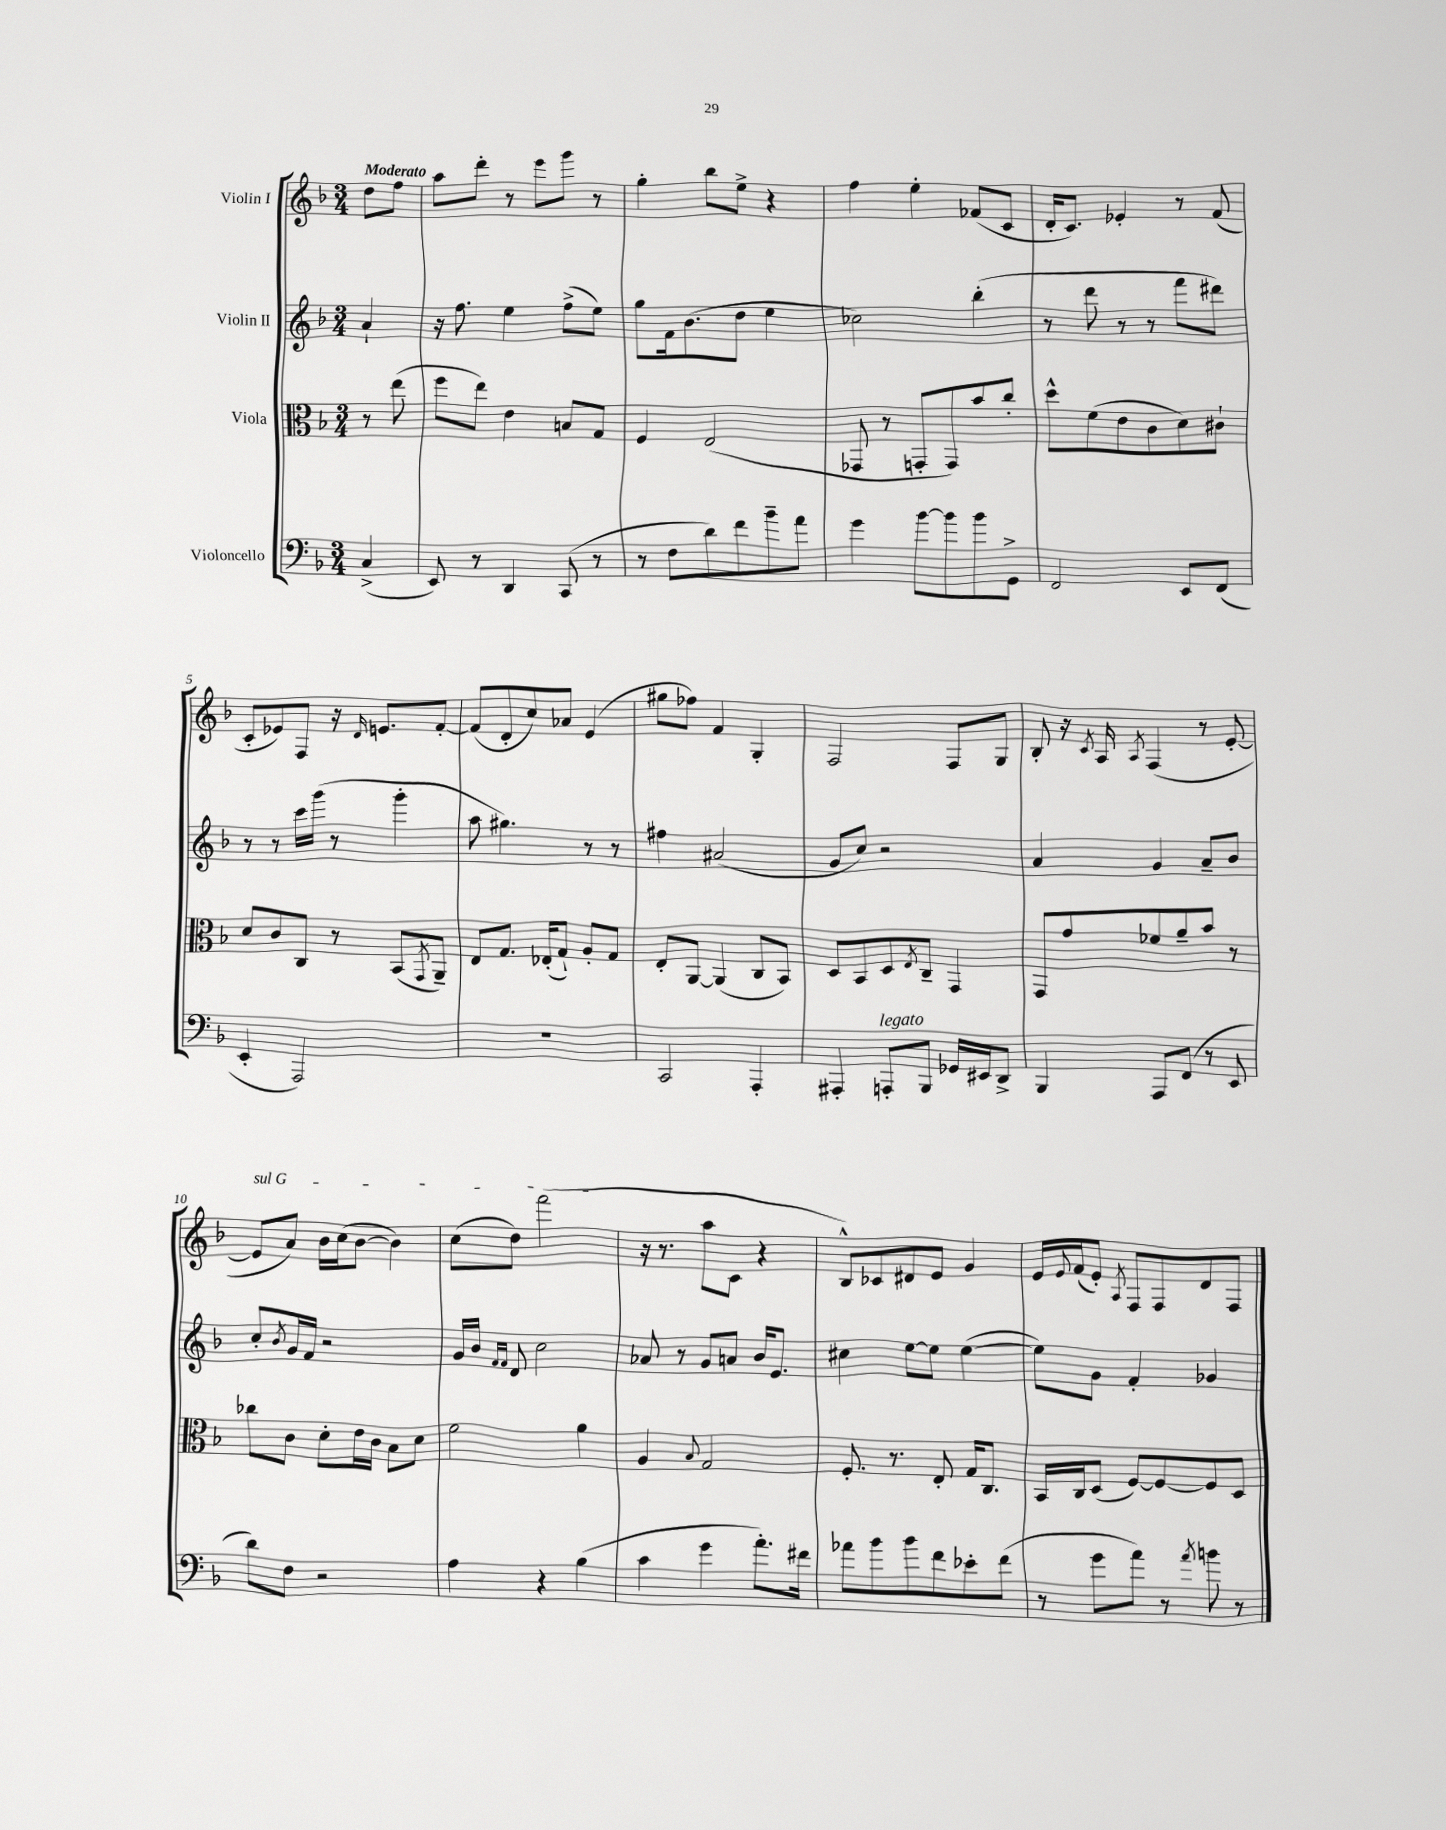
<<
\new StaffGroup <<
\new Staff = "s0" \with { instrumentName = "Violin I" } {
    \clef treble \key f \major \numericTimeSignature \time 3/4 \partial 4 \tempo "Moderato"
    d''8 f''8 |
    a''8 d'''8-. r8 e'''8 g'''8 r8 |
    g''4-. bes''8 e''8-> r4 |
    f''4 e''4-. fes'8( c'8 |
    d'16-. c'8.) ees'4-. r8 f'8( |
    c'8-. ees'8) f8 r16 \grace { d'16 } e'8. f'8~-. |
    f'8( d'8-. c''8) aes'8 e'4( |
    gis''8 fes''8) f'4 g4-. |
    f2 f8 g8 |
    bes8-. r16 \acciaccatura { c'8 } a16 \acciaccatura { a8 } f4( r8 e'8~-. |
    \once \override TextSpanner.bound-details.left.text = \markup { \italic "sul G" } e'8\startTextSpan a'8) bes'16 c''16( bes'8~ bes'4) |
    c''8( d''8) f'''2\stopTextSpan( |
    r16 r8. a''8 c'8 r4 |
    bes8-^) ces'8 dis'8 e'8 g'4 |
    e'16 \appoggiatura { e'8 } f'16( e'8-.) \acciaccatura { a8 } f8 f8 d'8 f8 \bar "|." |
}
\new Staff = "s1" \with { instrumentName = "Violin II" } {
    \clef treble \key f \major \numericTimeSignature \time 3/4 \partial 4
    a'4-! |
    r16 f''8. e''4 f''8->( e''8) |
    g''8 f'16 bes'8.( d''8 e''4 |
    ces''2) bes''4-.( |
    r8 d'''8 r8 r8 f'''8 dis'''8) |
    r8 r8 c'''16 g'''16( r8 g'''4-. |
    a''8 gis''4.) r8 r8 |
    fis''4 ais'2( |
    g'8 c''8) r2 |
    a'4 g'4 a'8-- bes'8 |
    c''8-. \acciaccatura { bes'8 } g'16 f'16 r2 |
    g'16 bes'16 \grace { f'16 f'16 } d'8 c''2 |
    aes'8 r8 g'8 a'8 bes'16 e'8. |
    cis''4 e''8~ e''8 e''4~( |
    e''8) g'8 f'4-. ges'4 \bar "|." |
}
\new Staff = "s2" \with { instrumentName = "Viola" } {
    \clef alto \key f \major \numericTimeSignature \time 3/4 \partial 4
    r8 e''8( |
    f''8 e''8) e'4 b8 g8 |
    f4 e2( |
    ges,8 r8 g,8-. g,8) bes'8 c''8-. |
    d''8-^ f'8( e'8 c'8 d'8) cis'8-! |
    d'8 c'8 c8 r8 bes,8( \acciaccatura { g,8 } a,8--) |
    e8 g8. ees16-.( g8-!) a8-. g8 |
    e8-. a,8~ a,4( c8 bes,8) |
    d8 bes,8 d8 \acciaccatura { e8 } c8-- g,4 |
    g,8 g'8 fes'8 a'8-- bes'8 r8 |
    ces''8 c'8 d'8-. e'16 c'16 bes8 d'8 |
    f'2 a'4 |
    a4 \appoggiatura { bes8 } g2 |
    f8.-. r8. e8-. g16 c8. |
    bes,16 c16 d8( f8~) f8~ f8 d8 \bar "|." |
}
\new Staff = "s3" \with { instrumentName = "Violoncello" } {
    \clef bass \key f \major \numericTimeSignature \time 3/4 \partial 4
    c4->( |
    e,8) r8 d,4 c,8( r8 |
    r8 f8 d'8) f'8 bes'8-- a'8 |
    g'4 bes'8~ bes'8 bes'8 g,8-> |
    f,2 e,8 f,8( |
    e,4-. a,,2) |
    R2. |
    c,2 a,,4-. |
    ais,,4-. a,,8-.^\markup { \italic "legato" } bes,,8 ges,16 eis,16 d,8-> |
    bes,,4 a,,8 f,8( r8 e,8 |
    d'8) f8 r2 |
    a4 r4 bes4( |
    c'4 g'4 a'8.-.) fis'16 |
    aes'8 bes'8 bes'8 f'8 ees'8-. f'8( |
    r8 g'8 a'8) r8 \acciaccatura { a'8 } b'8 r8 \bar "|." |
}
>>
>>
